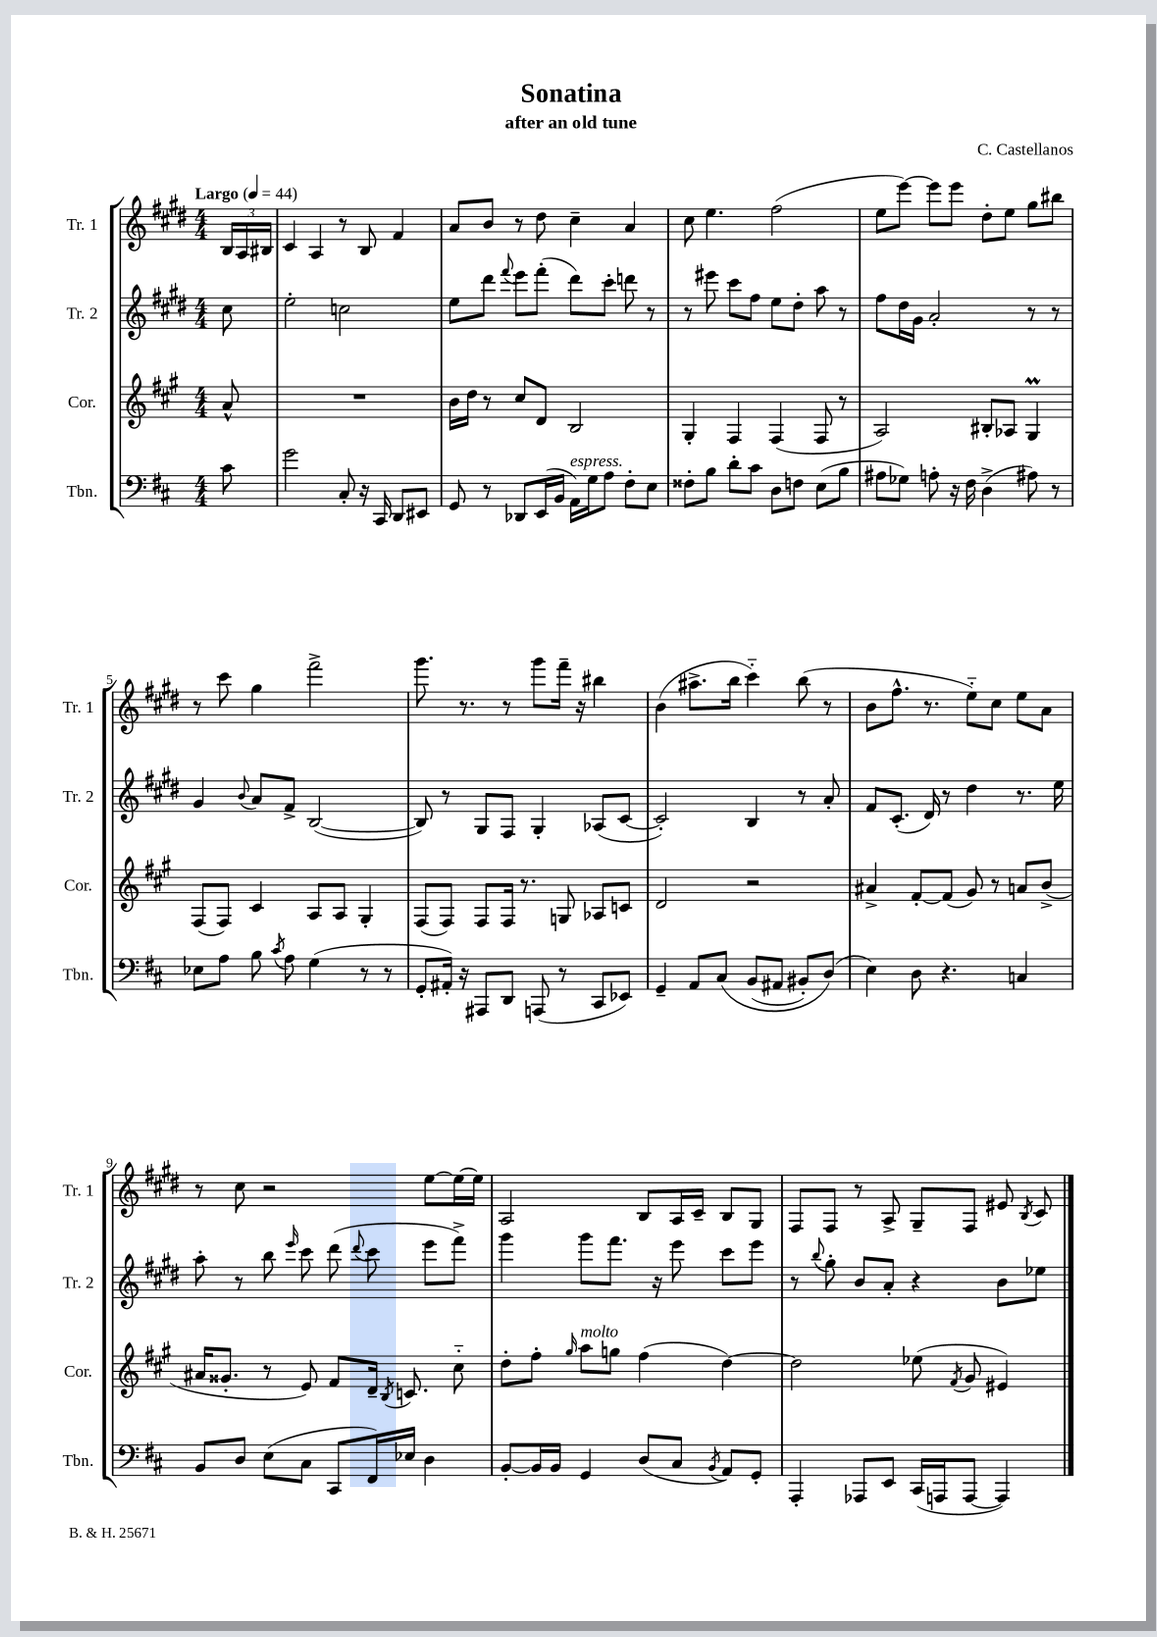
\header { title = "Sonatina" composer = "C. Castellanos" subtitle = "after an old tune" }
<<
\new StaffGroup <<
\new Staff = "s0" \with { instrumentName = "Tr. 1" shortInstrumentName = "Tr. 1" } {
    \clef treble \key e \major \numericTimeSignature \time 4/4 \partial 8 \tempo "Largo" 4 = 44
    \autoBeamOff \tuplet 3/2 { b16[ a16 bis16] } |
    cis'4 a4 r8 b8 fis'4 |
    a'8[ b'8] r8 dis''8 cis''4-- a'4 |
    cis''8 e''4. fis''2( |
    e''8[ e'''8]~) e'''8[ e'''8] dis''8[-. e''8] gis''8[ bis''8] |
    r8 cis'''8 gis''4 fis'''2-> |
    gis'''8. r8. r8 gis'''8[ fis'''16]-- r16 bis''4 |
    b'4( ais''8.[-> b''16] cis'''4-_) b''8( r8 |
    b'8[ fis''8.]-^ r8. e''8[-_) cis''8] e''8[ a'8] |
    r8 cis''8 r2 e''8[~ e''16~ e''16] |
    a2 b8[ a16 cis'16]-- b8[ gis8] |
    fis8[ fis8] r8 a8-> gis8[-- fis8] eis'8 \acciaccatura { b8 } cis'8 \bar "|." |
}
\new Staff = "s1" \with { instrumentName = "Tr. 2" shortInstrumentName = "Tr. 2" } {
    \clef treble \key e \major \numericTimeSignature \time 4/4 \partial 8
    \autoBeamOff cis''8 |
    e''2-. c''2 |
    e''8[ dis'''8] \appoggiatura { fis'''8 } e'''8[ fis'''8]-.( dis'''8[) cis'''8]-. d'''8 r8 |
    r8 eis'''8 cis'''8[ fis''8] e''8[ dis''8]-. a''8 r8 |
    fis''8[ dis''16 gis'16] a'2-. r8 r8 |
    gis'4 \appoggiatura { b'8 } a'8[ fis'8]-> b2~( |
    b8) r8 gis8[ fis8] gis4-. aes8[( cis'8]~ |
    cis'2-.) b4 r8 a'8-. |
    fis'8[ cis'8.]-.( dis'16) r8 dis''4 r8. e''16 |
    a''8-. r8 b''8 \grace { e'''16 } cis'''8 dis'''8( \appoggiatura { dis'''8 } cis'''8 e'''8[ fis'''8]->) |
    gis'''4 gis'''8[ fis'''8.] r16 e'''8 cis'''8[ e'''8] |
    r8 \appoggiatura { b''8 } gis''8-. b'8[ a'8]-. r4 b'8[ ees''8] \bar "|." |
}
\new Staff = "s2" \with { instrumentName = "Cor." shortInstrumentName = "Cor." } {
    \clef treble \key a \major \numericTimeSignature \time 4/4 \partial 8
    \autoBeamOff a'8-^ |
    R1 |
    b'16[ d''16] r8 cis''8[ d'8] b2 |
    gis4-. fis4 fis4( fis8 r8 |
    a2) bis8[-. aes8] gis4\prall |
    fis8[( fis8]) cis'4 a8[ a8] gis4-. |
    fis8[( fis8]) fis8[ fis16] r8. g8 aes8[ c'8] |
    d'2 r2 |
    ais'4-> fis'8[~-. fis'8]( gis'8) r8 a'8[ b'8]->( |
    ais'16[ gisis'8.]-. r8 e'8) fis'8[ d'16]-- \acciaccatura { b8 } c'8. cis''8-_ |
    d''8[-. fis''8]-. \grace { gis''16 } a''8[^\markup { \italic "molto" } g''8] fis''4( d''4~) |
    d''2 ees''8( \acciaccatura { fis'8 } gis'8 eis'4) \bar "|." |
}
\new Staff = "s3" \with { instrumentName = "Tbn." shortInstrumentName = "Tbn." } {
    \clef bass \key d \major \numericTimeSignature \time 4/4 \partial 8
    \autoBeamOff cis'8 |
    g'2 cis8-. r16 cis,16 d,8[ eis,8] |
    g,8 r8 des,8[ e,16( b,16] a,16[^\markup { \italic "espress." }) g16 a8] fis8[-. e8] |
    fisis8[-. b8] d'8[-. cis'8] d8[ f8] e8[( b8] |
    ais8[ ges8]) a8-. r16 fis16 d4->( ais8) r8 |
    ees8[ a8] b8 \acciaccatura { cis'8 } a8 g4( r8 r8 |
    g,8[-. ais,16]-.) r16 ais,,8[ d,8] a,,8( r8 cis,8[ ees,8]) |
    g,4-- a,8[ cis8]\( b,8[( ais,8] bis,8[-.) d8](\) |
    e4) d8 r4. c4 |
    b,8[ d8] e8[( cis8] cis,8[ fis,16) ees16] d4 |
    b,8[~-. b,16 b,16] g,4 d8[( cis8] \acciaccatura { b,8 } a,8[) g,8]-. |
    a,,4-. aes,,8[ e,8] cis,16[( a,,16 a,,8]~ a,,4) \bar "|." |
}
>>
>>
